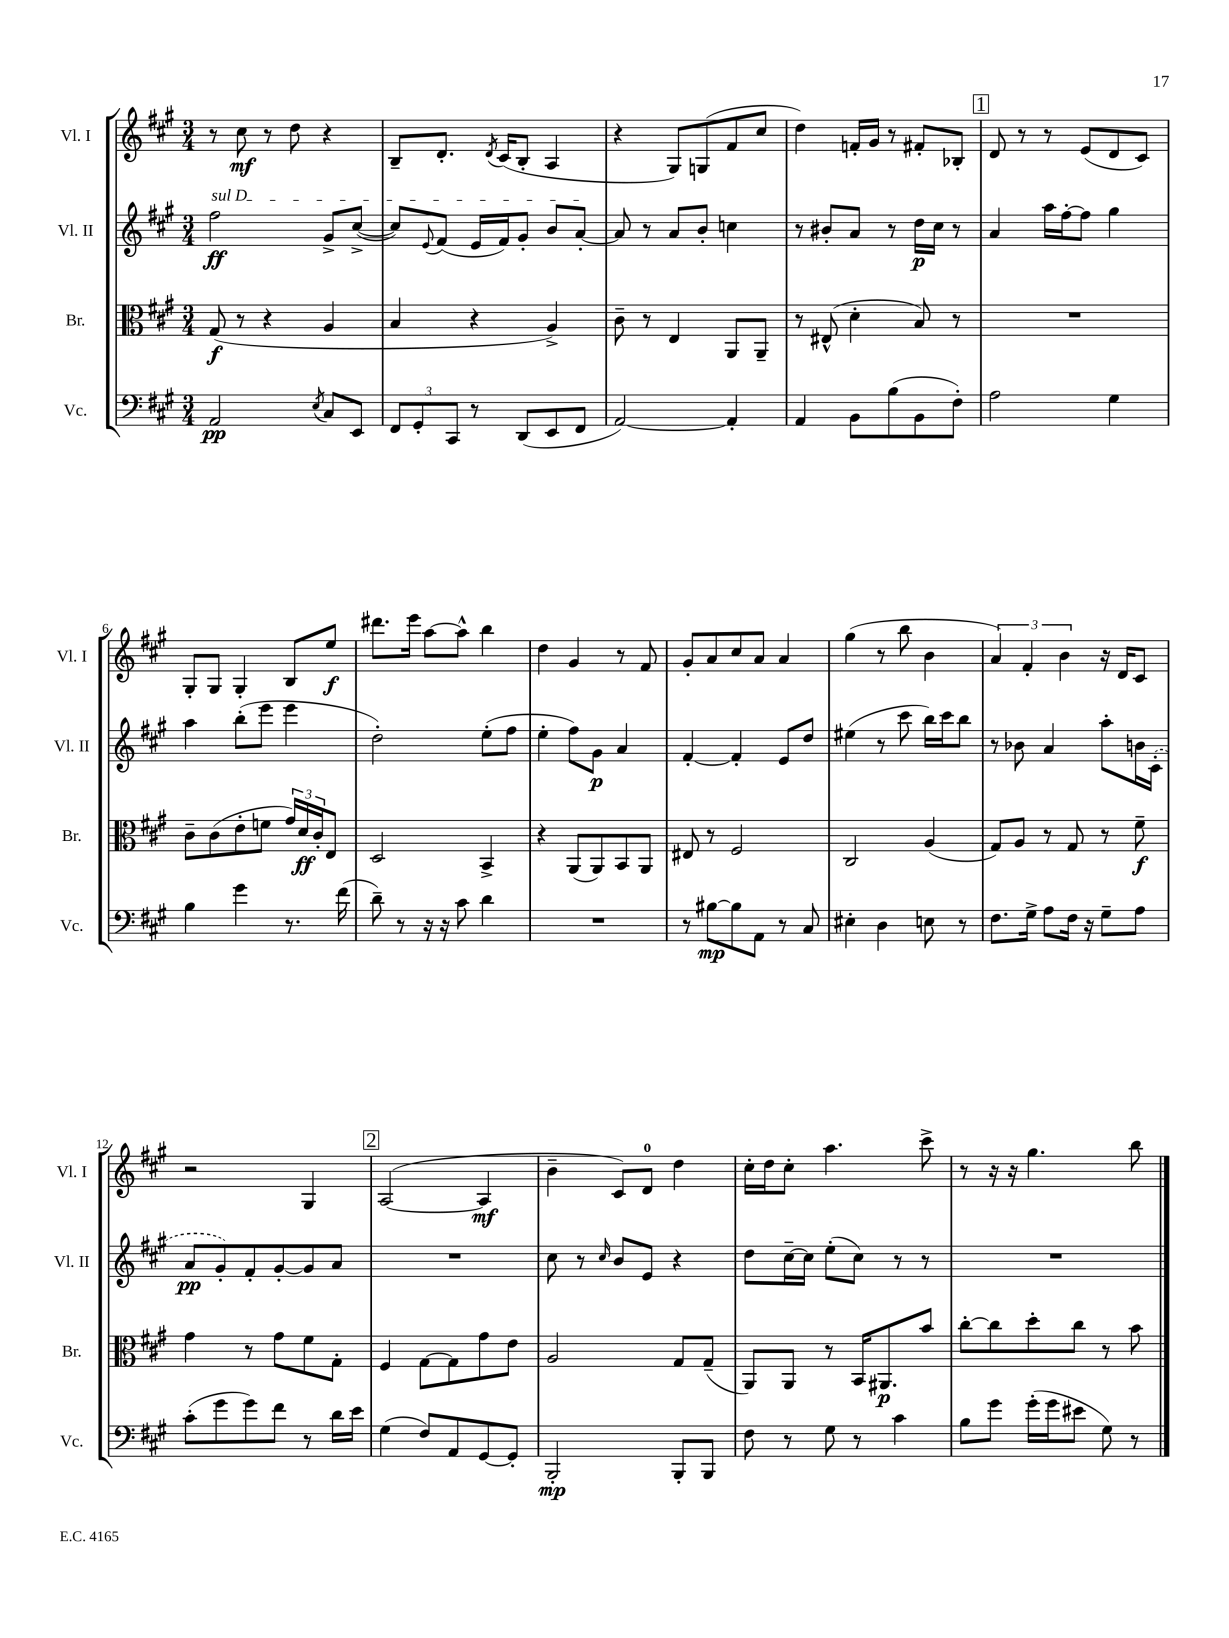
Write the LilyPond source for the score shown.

<<
\new StaffGroup <<
\new Staff = "s0" \with { instrumentName = "Vl. I" shortInstrumentName = "Vl. I" } {
    \clef treble \key a \major \numericTimeSignature \time 3/4
    r8 cis''8\mf r8 d''8 r4 |
    b8-- d'8.-. \acciaccatura { d'8 } cis'16( b8-. a4 |
    r4 gis8) g8( fis'8 cis''8 |
    d''4) f'16-. gis'16 r8 fis'8-. bes8-. |
    \mark \markup { \box "1" } d'8 r8 r8 e'8( d'8 cis'8) |
    gis8-. gis8 gis4-. b8 e''8\f |
    dis'''8. e'''16 a''8~ a''8-^ b''4 |
    d''4 gis'4 r8 fis'8 |
    gis'8-. a'8 cis''8 a'8 a'4 |
    gis''4( r8 b''8 b'4 |
    \tuplet 3/2 { a'4) fis'4-. b'4 } r16 d'16 cis'8 |
    r2 gis4 |
    \mark \markup { \box "2" } a2~( a4\mf |
    b'4-- cis'8) d'8-0 d''4 |
    cis''16-. d''16 cis''8-. a''4. cis'''8-> |
    r8 r16 r16 gis''4. b''8 \bar "|." |
}
\new Staff = "s1" \with { instrumentName = "Vl. II" shortInstrumentName = "Vl. II" } {
    \clef treble \key a \major \numericTimeSignature \time 3/4
    \once \override TextSpanner.bound-details.left.text = \markup { \italic "sul D" } fis''2\ff\startTextSpan gis'8-> cis''8~->( |
    cis''8) \appoggiatura { e'8 } fis'8( e'16 fis'16) gis'8-. b'8 a'8~-.\stopTextSpan |
    a'8 r8 a'8 b'8-. c''4 |
    r8 bis'8-. a'8 r8 d''16\p cis''16 r8 |
    \mark \markup { \box "1" } a'4 a''16 fis''16~-. fis''8 gis''4 |
    a''4 b''8-.( e'''8 e'''4 |
    d''2-.) e''8-.( fis''8 |
    e''4-. fis''8) gis'8\p a'4 |
    fis'4~-. fis'4-. e'8 d''8 |
    eis''4( r8 cis'''8 b''16) cis'''16 b''8 |
    r8 bes'8 a'4 a''8-. b'16 \once \slurDashed cis'16-.( |
    a'8\pp gis'8-.) fis'8-. gis'8~-. gis'8 a'8 |
    \mark \markup { \box "2" } R2. |
    cis''8 r8 \grace { cis''16 } b'8 e'8 r4 |
    d''8 cis''16~-- cis''16 e''8-.( cis''8) r8 r8 |
    R2. \bar "|." |
}
\new Staff = "s2" \with { instrumentName = "Br." shortInstrumentName = "Br." } {
    \clef alto \key a \major \numericTimeSignature \time 3/4
    gis8\f( r8 r4 a4 |
    b4 r4 a4->) |
    cis'8-- r8 e4 a,8 a,8-- |
    r8 eis8-^( d'4-. b8) r8 |
    \mark \markup { \box "1" } R2. |
    cis'8-- cis'8( e'8-. f'8 \tuplet 3/2 { gis'16) d'16\ff cis'16-. } e8 |
    d2 b,4-> |
    r4 a,8( a,8) b,8 a,8 |
    eis8 r8 fis2 |
    cis2 a4( |
    gis8) a8 r8 gis8 r8 fis'8--\f |
    gis'4 r8 gis'8 fis'8 gis8-. |
    \mark \markup { \box "2" } fis4 gis8~ gis8 gis'8 e'8 |
    a2 gis8 gis8--( |
    a,8) a,8 r8 b,16 ais,8.\p b'8 |
    cis''8~-. cis''8 d''8-. cis''8 r8 b'8 \bar "|." |
}
\new Staff = "s3" \with { instrumentName = "Vc." shortInstrumentName = "Vc." } {
    \clef bass \key a \major \numericTimeSignature \time 3/4
    a,2\pp \acciaccatura { e8 } cis8 e,8 |
    \tuplet 3/2 { fis,8 gis,8-. cis,8 } r8 d,8( e,8 fis,8 |
    a,2~) a,4-. |
    a,4 b,8 b8( b,8 fis8-.) |
    \mark \markup { \box "1" } a2 gis4 |
    b4 gis'4 r8. fis'16( |
    d'8--) r8 r16 r16 cis'8 d'4 |
    R2. |
    r8 bis8~\mp bis8 a,8 r8 cis8 |
    eis4-. d4 e8 r8 |
    fis8. gis16-> a8 fis16 r16 gis8-- a8 |
    cis'8-.( gis'8 gis'8) fis'8 r8 d'16 e'16 |
    \mark \markup { \box "2" } gis4( fis8) a,8 gis,8~ gis,8-. |
    b,,2-.\mp b,,8-. b,,8 |
    fis8 r8 gis8 r8 cis'4 |
    b8 gis'8 gis'16-.( gis'16 eis'8 gis8) r8 \bar "|." |
}
>>
>>
